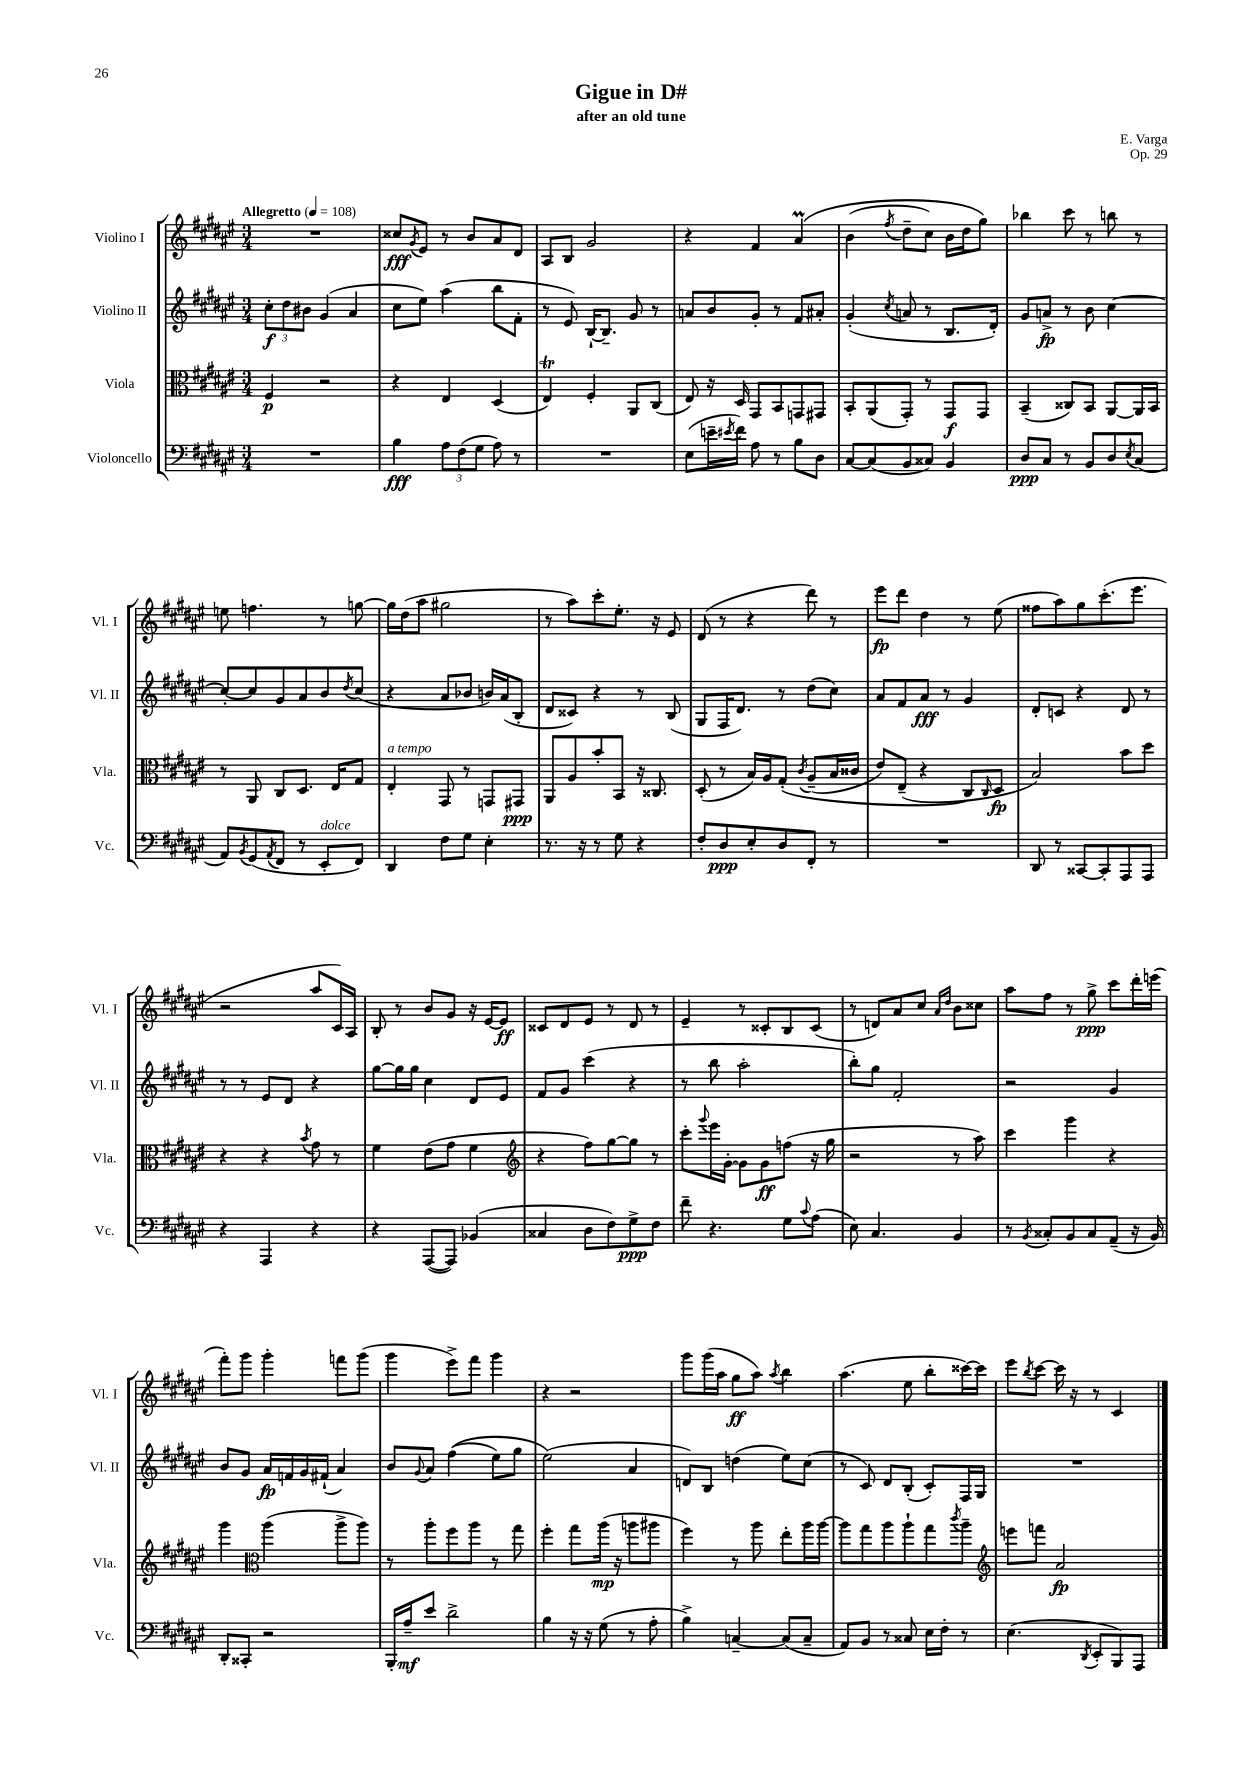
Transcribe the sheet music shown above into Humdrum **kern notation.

**kern	**dynam	**kern	**dynam	**kern	**dynam	**kern	**dynam
*part4	*part4	*part3	*part3	*part2	*part2	*part1	*part1
*staff4	*staff4	*staff3	*staff3	*staff2	*staff2	*staff1	*staff1
*I"Violoncello	*	*I"Viola	*	*I"Violino II	*	*I"Violino I	*
*I'Vc.	*	*I'Vla.	*	*I'Vl. II	*	*I'Vl. I	*
*clefF4	*	*clefC3	*	*clefG2	*	*clefG2	*
*k[f#c#g#d#a#e#]	*	*k[f#c#g#d#a#e#]	*	*k[f#c#g#d#a#e#]	*	*k[f#c#g#d#a#e#]	*
*M3/4	*	*M3/4	*	*M3/4	*	*M3/4	*
*MM108	*	*MM108	*	*MM108	*	*MM108	*
=1	=1	=1	=1	=1	=1	=1	=1
!	!	!	!	!	!	!LO:TX:a:B:t=Allegretto	!
2.r	.	4F#/	p	12cc#'\L	f	2.r	.
.	.	.	.	12dd#\	.	.	.
.	.	.	.	12b#X\J	.	.	.
.	.	2r	.	(4g#/	.	.	.
.	.	.	.	4a#/	.	.	.
=2	=2	=2	=2	=2	=2	=2	=2
4B\	fff	4r	.	8cc#\L	.	8cc##X/L	fff
.	.	.	.	.	.	8qg#/	.
.	.	.	.	8ee#\J)	.	8e#/J	.
12A#\L	.	4E#/	.	(4aa#\	.	8r	.
(12F#\	.	.	.	.	.	.	.
.	.	.	.	.	.	8b/L	.
12G#\J	.	.	.	.	.	.	.
8A#\)	.	(4D#/	.	8bb\L	.	8a#/	.
8r	.	.	.	8f#'\J	.	8d#/J	.
=3	=3	=3	=3	=3	=3	=3	=3
2.r	.	4E#t/)	.	8r	.	8A#/L	.
.	.	.	.	8e#/)	.	8B/J	.
.	.	4F#'/	.	[16B`/KL	.	2g#/	.
.	.	.	.	8.B~/J]	.	.	.
.	.	8AA#/L	.	8g#/	.	.	.
.	.	(8C#/J	.	8r	.	.	.
=4	=4	=4	=4	=4	=4	=4	=4
(8E#\L	.	8E#/)	.	8an/L	.	4r	.
16en~\L	.	16r	.	8b/	.	.	.
8qe#X/	.	.	.	.	.	.	.
16f#\JJ)	.	16D#/	.	.	.	.	.
8A#\	.	8GG#/L	.	8g#'/J	.	4f#/	.
8r	.	8BB/	.	8r	.	.	.
8B\L	.	8GGn/	.	8f#/L	.	(4a#m/	.
8D#\J	.	8GG#X/J	.	8a#X'/J	.	.	.
=5	=5	=5	=5	=5	=5	=5	=5
[8C#/L	.	8BB'/L	.	(4g#'/	.	(4b\	.
(8C#/]	.	(8AA#/	.	.	.	.	.
.	.	.	.	8qcc#/	.	8qff#/	.
8BB/	.	8GG#'/J)	.	8an/	.	8dd#~\L	.
8C##X/J)	.	8r	.	8r	.	8cc#\J)	.
4BB/	.	8GG#/L	f	8.B/L	.	16b\LL	.
.	.	.	.	.	.	16dd#\J	.
.	.	8GG#/J	.	.	.	8gg#\J)	.
.	.	.	.	16d#'/Jk)	.	.	.
=6	=6	=6	=6	=6	=6	=6	=6
8D#/L	ppp	(4BB~/	.	8g#/L	.	4bb-X\	.
8C#/J	.	.	.	8an^/J	fp	.	.
8r	.	8C##X/L)	.	8r	.	8ccc#\	.
8BB/L	.	8BB/J	.	8b\	.	8r	.
8D#/	.	[8AA#/L	.	[4cc#\	.	8bbn\	.
8qE#/	.	.	.	.	.	.	.
(8C#/J	.	16AA#/L]	.	.	.	8r	.
.	.	16BB/JJ	.	.	.	.	.
!!LO:LB:g=z
=7	=7	=7	=7	=7	=7	=7	=7
8AA#/L)	.	8r	.	8cc#'/L_	.	8een\	.
8qBB/	.	.	.	.	.	.	.
(8GG#/	.	8AA#/	.	8cc#/]	.	4.ffn\	.
8qAA#/	.	.	.	.	.	.	.
8FF#/J	.	8C#/L	.	8g#/	.	.	.
8r	.	8.D#/J	.	8a#/	.	.	.
!LO:TX:a:i:t=dolce	!	!	!	!	!	!	!
8EE#'/L	.	.	.	8b/	.	8r	.
.	.	16E#/KL	.	.	.	.	.
.	.	.	.	8qdd#/	.	.	.
8FF#/J)	.	8G#/J	.	(8cc#/J	.	[8ggn\	.
=8	=8	=8	=8	=8	=8	=8	=8
!	!	!LO:TX:a:i:t=a tempo	!	!	!	!	!
4DD#/	.	4E#'/	.	4r	.	16gg\LL]	.
.	.	.	.	.	.	(16dd#\J	.
.	.	.	.	.	.	8aa#\J	.
8F#\L	.	8GG#/	.	8a#/L	.	2gg#X\	.
8G#\J	.	8r	.	8b-X/J	.	.	.
4E#'\	.	8GGn/L	.	16bn/LL)	.	.	.
.	.	.	.	(16a#/J	.	.	.
.	.	8GG#X/J	ppp	8B'/J	.	.	.
=9	=9	=9	=9	=9	=9	=9	=9
8.r	.	8AA#/L	.	8d#/L	.	8r	.
.	.	8A#/	.	8c##X/J)	.	8aa#\L)	.
16r	.	.	.	.	.	.	.
8r	.	8b'/	.	4r	.	8ccc#'\	.
8G#\	.	8BB/J	.	.	.	8.ee#'\J	.
4r	.	16r	.	8r	.	.	.
.	.	8.C##X/	.	.	.	16r	.
.	.	.	.	(8B/	.	8e#/	.
=10	=10	=10	=10	=10	=10	=10	=10
8F#'/L	.	(8D#'/	.	8G#/L	.	(8d#/	.
8D#/	ppp	8r	.	16F#/K	.	8r	.
.	.	.	.	8.d#/J)	.	.	.
8E#'/	.	16B/LL)	.	.	.	4r	.
.	.	16A#/J	.	.	.	.	.
8D#/	.	(8G#'/J	.	8r	.	.	.
.	.	8qc#/	.	.	.	.	.
8FF#'/J	.	(8A#~/L	.	(8dd#\L	.	8ddd#\)	.
8r	.	16B/L	.	8cc#\J)	.	8r	.
.	.	16c##X/JJ	.	.	.	.	.
=11	=11	=11	=11	=11	=11	=11	=11
2.r	.	8e#/L)	.	8a#/L	.	8eee#\L	fp
.	.	(8E#~/J	.	8f#/	.	8ddd#\J	.
.	.	4r	.	8a#/J	fff	4dd#\	.
.	.	.	.	8r	.	.	.
.	.	8C#/L)	.	4g#/	.	8r	.
.	.	16qqC#/	.	.	.	.	.
.	.	8D#/J	fp	.	.	(8ee#\	.
=12	=12	=12	=12	=12	=12	=12	=12
8DD#/	.	2B/)	.	8d#'/L	.	8ff##X\L	.
8r	.	.	.	8cn/J	.	8aa#\)	.
[8CC##X/L	.	.	.	4r	.	8gg#\	.
8CC##'/]	.	.	.	.	.	(8.ccc#'\	.
8AAA#/	.	8b\L	.	8d#/	.	.	.
.	.	.	.	.	.	8.eee#\J	.
8AAA#/J	.	8dd#\J	.	8r	.	.	.
!!LO:LB:g=z
=13	=13	=13	=13	=13	=13	=13	=13
4r	.	4r	.	8r	.	2r	.
.	.	.	.	8r	.	.	.
4AAA#/	.	4r	.	8e#/L	.	.	.
.	.	.	.	8d#/J	.	.	.
.	.	8qb/	.	.	.	.	.
4r	.	8g#\	.	4r	.	8aa#/L	.
.	.	8r	.	.	.	16c#/L)	.
.	.	.	.	.	.	16A#/JJ	.
=14	=14	=14	=14	=14	=14	=14	=14
4r	.	4f#\	.	[8gg#\L	.	8B'/	.
.	.	.	.	16gg#\L]	.	8r	.
.	.	.	.	16gg#\JJ	.	.	.
([8AAA#/L	.	(8e#\L	.	4cc#\	.	8b/L	.
8AAA#/J])	.	8g#\J	.	.	.	8g#/J	.
(4BB-X/	.	4f#\	.	8d#/L	.	16r	.
.	.	.	.	.	.	[16e#/KL	.
.	.	.	.	8e#/J	.	8e#/J]	ff
=15	=15	=15	=15	=15	=15	=15	=15
*	*	*clefG2	*	*	*	*	*
4C##X/	.	4r	.	8f#/L	.	8c##X/L	.
.	.	.	.	8g#/J	.	8d#/	.
8D#\L	.	8ff#\L)	.	(4ccc#\	.	8e#/J	.
8F#\)	.	[8gg#\	.	.	.	8r	.
8G#^\	ppp	8gg#\J]	.	4r	.	8d#/	.
8F#\J	.	8r	.	.	.	8r	.
=16	=16	=16	=16	=16	=16	=16	=16
8f#~\	.	8ccc#'\L	.	8r	.	4e#~/	.
.	.	8qqggg#/	.	.	.	.	.
4.r	.	16eee#\L	.	8bb\	.	.	.
.	.	[16g#'\JJ	.	.	.	.	.
.	.	8g#\L]	.	2aa#'\	.	8r	.
.	.	8g#\	ff	.	.	8c##X'/L	.
8G#\L	.	(8ffn\J	.	.	.	8B/	.
8qqc#/	.	.	.	.	.	.	.
(8A#\J	.	16r	.	.	.	(8c##/J	.
.	.	16gg#\	.	.	.	.	.
=17	=17	=17	=17	=17	=17	=17	=17
8E#\)	.	2r	.	8bb'\L)	.	8r	.
4.C#/	.	.	.	8gg#\J	.	8dn/L)	.
.	.	.	.	2f#'/	.	8a#/	.
.	.	.	.	.	.	8cc#/J	.
.	.	.	.	.	.	16qqa#/LL	.
.	.	.	.	.	.	16qqdd#/JJ	.
4BB/	.	8r	.	.	.	8b\L	.
.	.	8aa#\)	.	.	.	8cc##X\J	.
=18	=18	=18	=18	=18	=18	=18	=18
8r	.	4ccc#\	.	2r	.	8aa#\L	.
8qBB/	.	.	.	.	.	.	.
8C##X'/L	.	.	.	.	.	8ff#\J	.
8BB/	.	4ggg#\	.	.	.	8r	.
8C##/	.	.	.	.	.	8gg#^\	ppp
(8AA#~/J	.	4r	.	4g#/	.	8ccc#\L	.
16r	.	.	.	.	.	16ddd#'\L	.
16BB/)	.	.	.	.	.	(16eeen\JJ	.
!!LO:LB:g=z
=19	=19	=19	=19	=19	=19	=19	=19
8DD#'/L	.	4ggg#\	.	8b/L	.	8fff#'\L)	.
8CC##X'/J	.	.	.	8g#/J	.	8ggg#\J	.
*	*	*clefC3	*	*	*	*	*
2r	.	(4aa#\	.	16a#/LL	fp	4ggg#'\	.
.	.	.	.	16fn/	.	.	.
.	.	.	.	16g#/	.	.	.
.	.	.	.	(16f#X`/JJ	.	.	.
.	.	8aa#^\L	.	4a#/)	.	8fffn\L	.
.	.	8aa#\J)	.	.	.	(8ggg#\J	.
=20	=20	=20	=20	=20	=20	=20	=20
16BBB'/LL	.	8r	.	8b/L	.	4ggg#\	.
16A#~/J	mf	.	.	.	.	.	.
.	.	.	.	8qqg#/	.	.	.
8e#/J	.	8aa#'\L	.	8a#/J	.	.	.
2d#^\	.	8ff#\	.	((4ff#\	.	8eee#^\L)	.
.	.	8aa#\J	.	.	.	8fff#\J	.
.	.	8r	.	8ee#\L)	.	4ggg#\	.
.	.	8gg#\	.	8gg#\J	.	.	.
=21	=21	=21	=21	=21	=21	=21	=21
4B\	.	4ff#'\	.	(2ee#\)	.	4r	.
16r	.	8gg#\L	.	.	.	2r	.
16r	.	.	.	.	.	.	.
(8G#\	.	(16aa#\Jk	mp	.	.	.	.
.	.	16r	.	.	.	.	.
8r	.	8aan\L	.	4a#/	.	.	.
8A#'\	.	8aa#X\J	.	.	.	.	.
=22	=22	=22	=22	=22	=22	=22	=22
4B^\)	.	4ff#\)	.	8dn/L)	.	8ggg#\L	.
.	.	.	.	8B/J	.	(16ggg#\L	.
.	.	.	.	.	.	16aa#\JJ	.
[4Cn~/	.	8r	.	(4ddn\	.	8gg#\L	ff
.	.	8aa#\	.	.	.	8aa#\J)	.
.	.	.	.	.	.	8qaa#/	.
(8C/L]	.	8ee#'\L	.	8ee#\L)	.	4bb\	.
8C~/J	.	16aa#\L	.	(8cc#\J	.	.	.
.	.	[16aa#\JJ	.	.	.	.	.
=23	=23	=23	=23	=23	=23	=23	=23
8AA#/L)	.	8aa#\L]	.	8r	.	(4.aa#\	.
8BB/J	.	8gg#\	.	8c#/)	.	.	.
8r	.	8aa#\	.	8d#/L	.	.	.
8C##X/	.	8aa#`\	.	(8B'/J	.	8ee#\	.
16E#\LL	.	8gg#\	.	8c#'/L)	.	8bb'\L	.
16F#'\JJ	.	.	.	.	.	.	.
.	.	8qccc#/	.	.	.	.	.
8r	.	8aa#~\J	.	16F#/L	.	[16ccc##X\L)	.
.	.	.	.	16G#/JJ	.	16ccc##\JJ]	.
=24	=24	=24	=24	=24	=24	=24	=24
*	*	*clefG2	*	*	*	*	*
(4.E#\	.	8eeen\L	.	2.r	.	8eee#\L	.
.	.	.	.	.	.	8qbb/	.
.	.	8fffn\J	.	.	.	[8ccc#\J	.
.	.	2a#/	fp	.	.	16ccc#\]	.
.	.	.	.	.	.	16r	.
8qDD#/	.	.	.	.	.	.	.
8EE#'/L	.	.	.	.	.	8r	.
8BBB/)	.	.	.	.	.	4c#/	.
8AAA#/J	.	.	.	.	.	.	.
==	==	==	==	==	==	==	==
*-	*-	*-	*-	*-	*-	*-	*-
